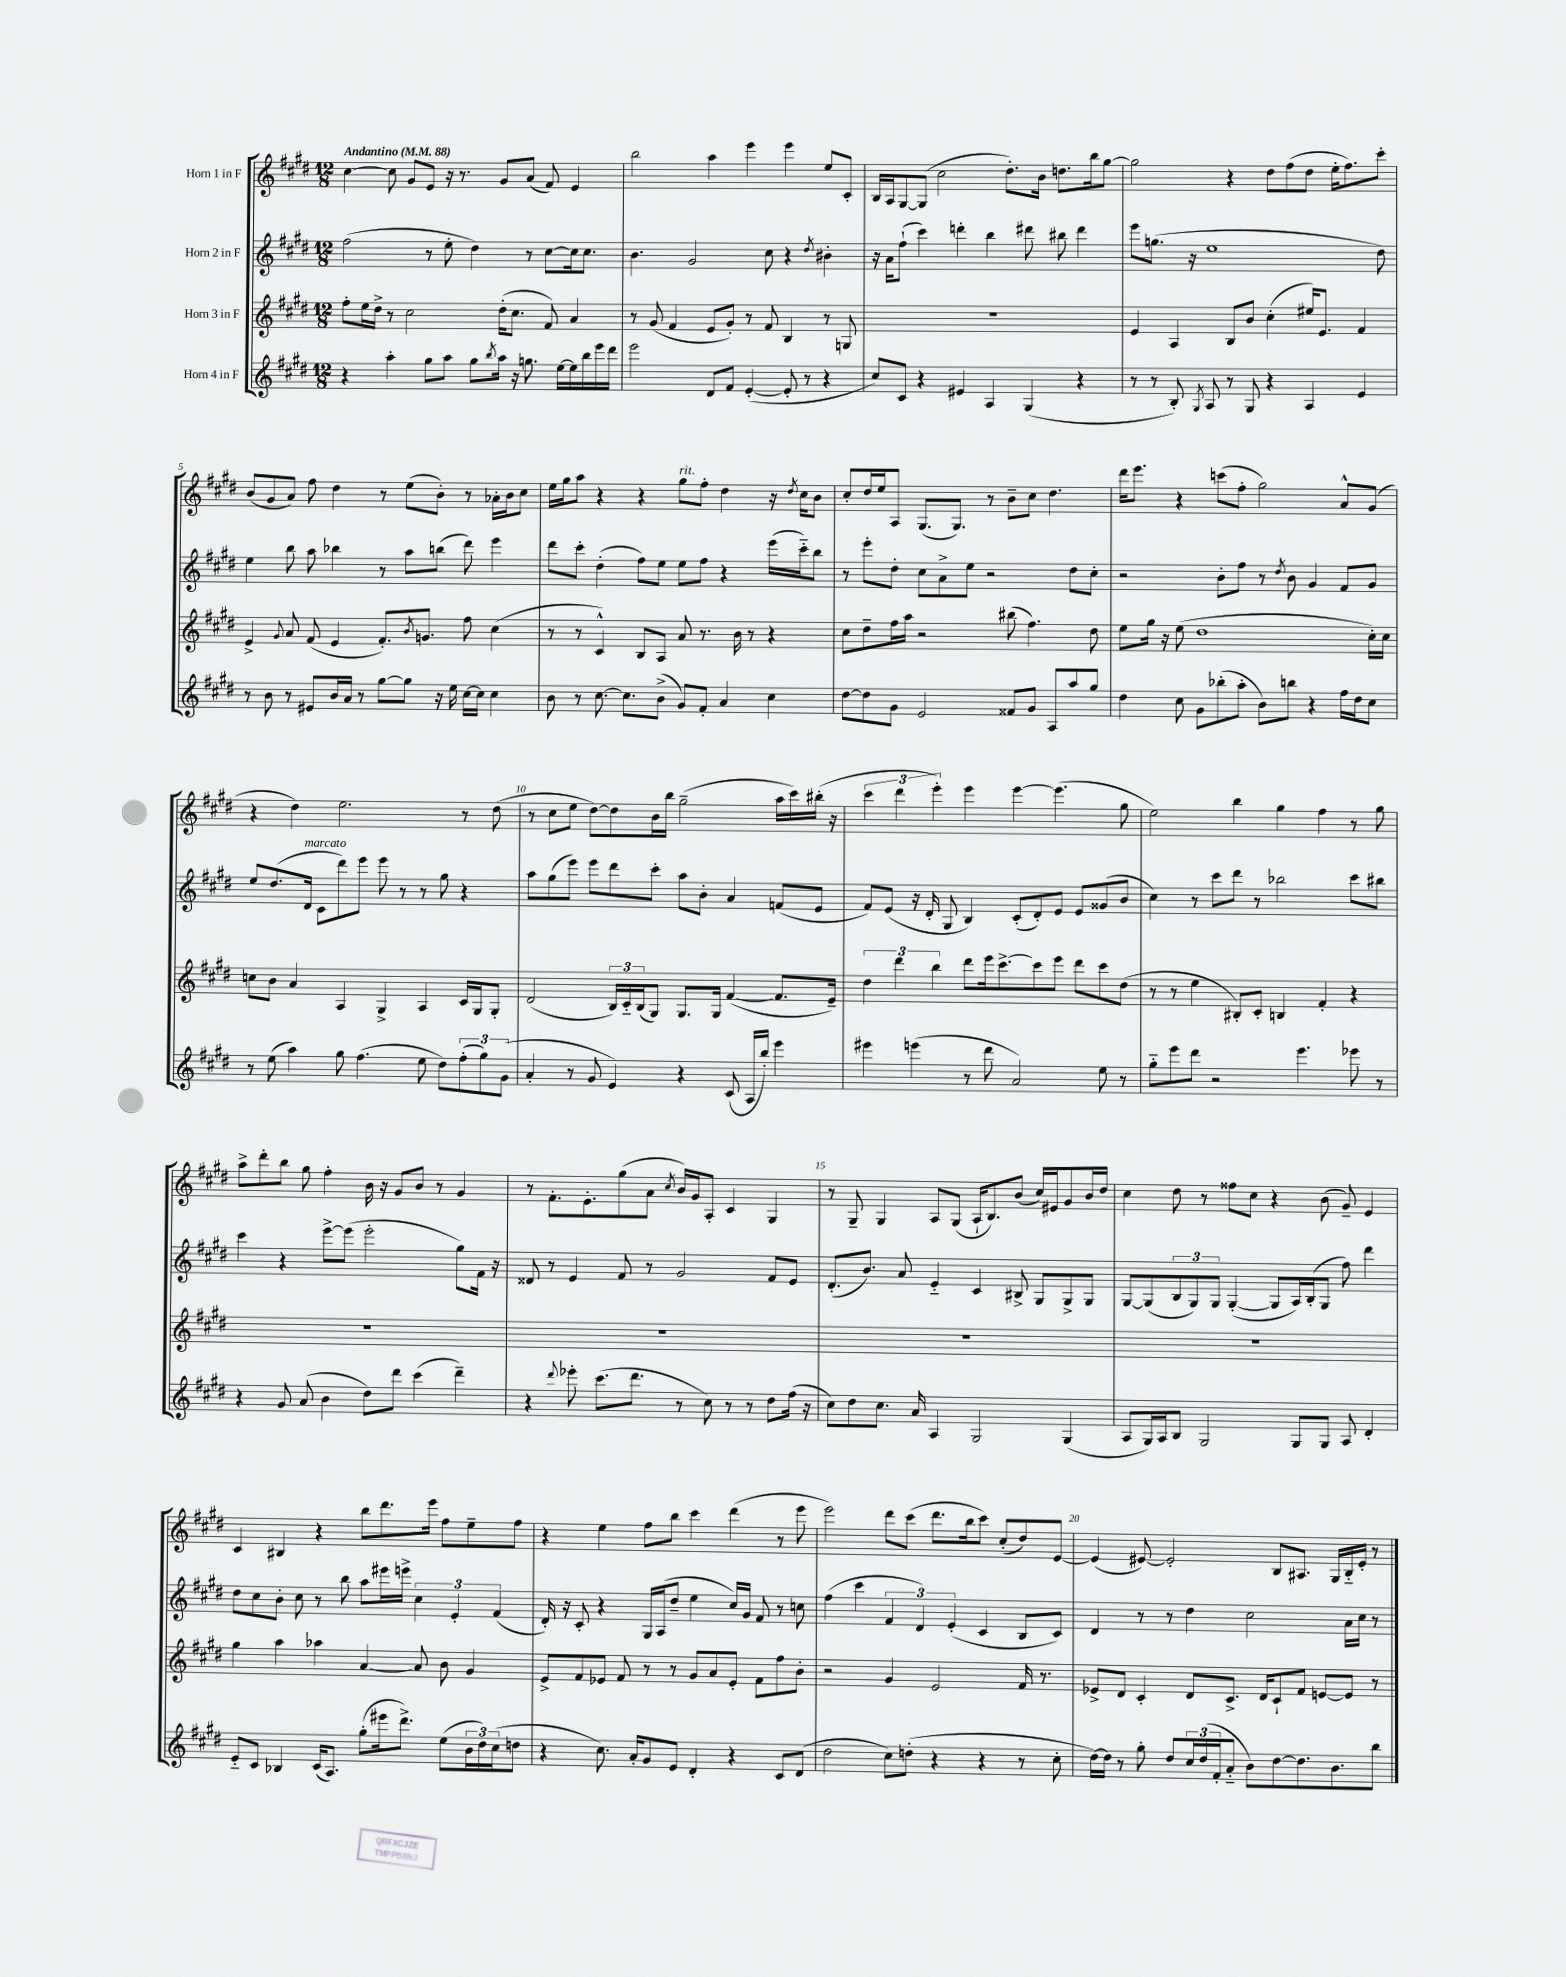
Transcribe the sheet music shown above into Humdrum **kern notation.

**kern	**kern	**kern	**kern
*staff4	*staff3	*staff2	*staff1
*clefG2	*clefG2	*clefG2	*clefG2
*k[f#c#g#d#]	*k[f#c#g#d#]	*k[f#c#g#d#]	*k[f#c#g#d#]
*M12/8	*M12/8	*M12/8	*M12/8
*MM88	*MM88	*MM88	*MM88
4r	8ff#'	(2ff#	[4cc#
.	16ee	.	.
.	16dd#^	.	.
4aa'	8r	.	8cc#]
.	2cc#	.	8g#
8gg#	.	8r	8e
8aa	.	8ee'	16r
.	.	.	8.r
8gg#	.	4dd#)	.
8qbb	.	.	.
16aa	(16dd#'	.	8g#
16r	8.cc#	.	.
8.gg	.	8r	(8a
.	8f#)	[8cc#	8f#)
[16ee	.	.	.
16ee]	4a	16cc#]	4e
16bb	.	8.cc#	.
16eee	.	.	.
16ddd#	.	.	.
=	=	=	=
2eee	8r	4.b	2bb
.	(8g#	.	.
.	4f#	.	.
.	.	2g#	.
8d#	8e	.	4aa
8f#	8g#')	.	.
([4e'	8r	.	4eee
.	8f#	8cc#	.
8e']	4B	4r	4eee
8r	.	.	.
.	.	8qdd#	.
4r	8r	4b#'	8ee
.	8G	.	8c#'
=	=	=	=
8cc#)	1.r	16r	16B
.	.	16a	16A
8c#	.	(8ff#`	[8G#
4r	.	4ccc#)	(8G#]
.	.	.	2cc#
4e#	.	4ddd'	.
4A	.	4bb	.
.	.	.	8.dd#')
(4G#	.	8ddd#	.
.	.	.	16b
.	.	8bb#	8.dd
4r	.	4ddd#	.
.	.	.	16bb
.	.	.	[8gg#
=	=	=	=
8r	4e	8eee	2gg#]
8r	.	(8.gg	.
8B')	4A	.	.
.	.	16r	.
8qG#	.	.	.
8A	.	1ee	.
8r	8B	.	4r
8G#	8b	.	.
4r	(4cc#'	.	8dd#
.	.	.	(8ff#
4A	16ee#)	.	8dd#
.	8.e	.	.
.	.	.	16ee'
.	.	.	8.ff#)
4e	4f#	.	.
.	.	8dd#)	8ccc#'
=	=	=	=
8r	4e^	4ee	(8b
8b	.	.	8g#
.	8qqg#	.	.
8r	8a	8bb	8a)
8e#	(8f#	8aa	8ff#
16b	4e	4bb-	4dd#
16a	.	.	.
8r	.	.	.
[8gg#	8.f#')	8r	8r
8gg#]	.	8aa	(8ee
.	8qb	.	.
.	8.g	.	.
16r	.	(8bb	8b')
16ee	.	.	.
[16cc#	8ff#	8ddd#)	8r
16cc#]	.	.	.
4cc#	(4cc#	4eee	16a-'
.	.	.	16b
.	.	.	8cc#
=	=	=	=
8b	8r	8ddd#	16ee
.	.	.	16gg#
8r	8r	8ccc#'	8aa
[8.cc#	4c#^^)	(4dd#'	4r
8.cc#]	.	.	.
.	8B	8ff#)	4r
(8b^	8A	8ee	.
8g#)	8a	8ee	8gg#
8f#'	8.r	8ff#	8ff#'
4a	.	4r	4dd#
.	16b	.	.
.	8r	.	.
4cc#	4r	(16eee	16r
.	.	.	8qdd#
.	.	16ccc#'~)	16cc#
.	.	8bb	8b
=	=	=	=
[8dd#	8cc#	8r	8cc#'
8dd#]	8dd#~	8eee'	16dd#
.	.	.	16ee
8g#	16ff#	8dd#'	8A
.	16aa	.	.
2e	2r	8cc#	(8.G#
.	.	8a^	.
.	.	.	8.G#)
.	.	8ee	.
.	.	2r	8r
8f##	(8bb#	.	8b~
8g#	4.ff#)	.	8cc#
8A	.	.	4.dd#
8aa	.	8dd#	.
8gg#	8dd#	8cc#'	.
=	=	=	=
4dd#	8ee	2r	16ddd#
.	.	.	8.eee
.	16gg#	.	.
.	16r	.	.
8cc#	(8ee	.	4r
8g#	1dd#	.	.
(8bb-'	.	8b'	(8ccc
8aa'	.	8ff#	8ff#'
8b)	.	8r	2gg#)
.	.	8qdd#	.
8bb	.	8b	.
4r	.	4g#	.
16ff#	.	8f#	8a^^
16dd#	.	.	.
8cc#	16cc#')	8g#	(8g#
.	16cc#	.	.
=	=	=	=
8r	8cc	8ee	4r
(8ee	8b	(8.dd#	.
4aa)	4a	.	4dd#)
.	.	16d#	.
.	.	8c#	.
8gg#	4A	8ddd#)	2.ee
(4.ff#	.	8eee	.
.	4G#^	8eee	.
.	.	8r	.
8ee	4A	8r	.
8dd#)	.	8gg#	.
(12ff#'	16c#	4r	8r
.	16G#	.	.
12gg#)	.	.	.
.	8G#'	.	(8dd#
(12g#	.	.	.
=	=	=	=
4a'	(2d#	8aa	8r
.	.	(8gg#	8cc#
8r	.	8eee)	8ee
8g#	.	8eee	[8dd#)
4e)	24B)	8ddd#	8dd#]
.	24c#'~	.	.
.	(24B	.	.
.	8G#)	8ccc#'	16b
.	.	.	16bb
4r	8.G#	8aa	(2gg#~
.	.	8b'	.
.	16G#	.	.
(8c#	([4f#	4a	.
16A	.	.	.
16bb')	.	.	.
4eee	8.f#]	(8f	16aa
.	.	.	16ccc#)
.	.	8e	(16bb#'
.	16e~)	.	16r
=	=	=	=
4eee#	6dd#	8f#)	6ccc#
.	.	(8e	.
.	6ddd#	.	6ddd#
(4eee	.	16r	.
.	.	16d#'	.
.	6bb	.	6eee')
.	.	8G#	.
8r	8ddd#	4B)	4eee
8ddd#	16eee	.	.
.	[8.ccc#^	.	.
2a)	.	(8c#'	[4eee
.	8ccc#]	8d#')	.
.	8eee	8e	(4.eee]
.	8ddd#	8e	.
8ee	8ccc#	(8g##	.
8r	(8dd#	8b	8gg#
=	=	=	=
8gg#'~	8r	4cc#)	2ee)
8eee	8r	.	.
8ddd#	4ee	8r	.
2r	.	8ccc#	.
.	8B#')	8ddd#	4bb
.	8c#'	8r	.
.	4B	2bb-	4gg#
4.eee	.	.	.
.	4f#'	.	4ff#
8eee-	4r	8ccc#	8r
8r	.	8bb#	8gg#
=	=	=	=
4r	1.r	4ccc#	8aa^
.	.	.	8ddd#'
8g#	.	4r	8bb
(8a	.	.	8gg#
4b	.	[8eee^	4ff#'
.	.	(8eee]	.
8dd#)	.	2eee'	16b
.	.	.	16r
8ddd#	.	.	8g#
(4ccc#	.	.	8b
.	.	.	8r
4ddd#~)	.	8gg#)	4g#
.	.	16f#	.
.	.	16r	.
=	=	=	=
4r	1.r	8d##	8r
.	.	8r	8.f#'
8qqddd#	.	.	.
8eee-'	.	4e	.
.	.	.	8.e'
(8.ccc#	.	.	.
.	.	8f#	(8gg#
8.ddd#	.	.	.
.	.	8r	8a
.	.	.	8qcc#
8r	.	2g#	16b)
.	.	.	16g#
8cc#)	.	.	8A'
8r	.	.	4c#
8r	.	.	.
8dd#	.	8f#	4G#
(16ff#	.	8e	.
16r	.	.	.
=	=	=	=
8cc#)	1.r	(8.d#'	8r
8dd#	.	.	8G#~
.	.	8.b)	.
8.cc#	.	.	4G#
.	.	8a	.
16a	.	.	.
4A	.	4e'~	8A
.	.	.	(8G#
2G#	.	4c#	16A`
.	.	.	8.B)
.	.	8B#^	(8b
.	.	8G#	16cc#)
.	.	.	16e#
(4G#	.	8G#^	8g#
.	.	8G#	16b
.	.	.	16dd#
=	=	=	=
8A	1.r	[8G#	4cc#
16G#)	.	(8G#]	.
16A	.	.	.
8B	.	12B	8dd#
.	.	12G#)	.
2G#	.	.	8r
.	.	12G#	.
.	.	([4G#'	8ff##
.	.	.	8cc#
.	.	8G#]	4r
8G#	.	16A)	.
.	.	(16B'	.
8G#	.	8G#	(8b
8A	.	8ff#)	8g#~)
4d#'	.	4ddd#	4e
=	=	=	=
8e'~	4gg#	8dd#	4c#
8c#	.	8cc#	.
4B-	4aa	8b'	4B#
.	.	8cc#	.
(16c#	4aa-	8r	4r
8.A)	.	.	.
.	.	8bb	.
(8gg#'	[4a	8aa	8bb
16eee#	.	16eee#	8.ddd#
8.ddd#^)	.	16eee^	.
.	8a]	6cc#	.
.	.	.	16eee
(8ee	8b	.	8ff#
.	.	6e'	.
24b	4g#	.	8ee~
24dd#)	.	.	.
(24cc#	.	(6f#	.
8dd	.	.	8ff#
=	=	=	=
4r	8e^	16d#')	4r
.	.	16r	.
.	8f#	8c#'	.
8.cc#)	8e-	4r	4ee
.	8f#	.	.
16a'	.	.	.
8g#	8r	16G#	8ff#
.	.	(16A	.
8e	8r	8dd#~	8bb
4d#'	8g#	4ee	4ccc#
.	8a	.	.
4r	8e-'	16cc#)	(4ddd#
.	.	16g#	.
.	8f#	8f#	.
8c#	8ff#	8r	8r
(8d#	8b'	8cc	8eee
=	=	=	=
2dd#	2r	(4ff#	2eee)
.	.	4ccc#	.
8cc#)	4g#	6f#	8ddd#
(8dd'	.	.	(8ccc#
.	.	6d#)	.
4r	2e	.	8.ddd#
.	.	(6e'	.
.	.	.	16bb
4r	.	4c#	8ccc#)
.	.	.	(8cc#'
8r	16f#	8B	8dd#)
.	8.r	.	.
8cc#'	.	8c#)	[8e
=	=	=	=
[16dd#)	8e-^	4d#	(4e]
16dd#]	.	.	.
8r	8d#	.	.
8gg#'	4c#'	8r	[8e#)
8dd#	.	8r	2e#']
24cc#	8d#	4dd#	.
(24dd#	.	.	.
24f#'	.	.	.
8a'~	8.c#^	.	.
8b)	.	2cc#	.
.	16d#	.	.
[8dd#	8c#`	.	8B
8.dd#]	8f#	.	8.A#
.	[8e	.	.
8.b	.	.	16G#
.	8e]	16a	16B'~
.	.	16cc#	16e#'
8bb	8r	8r	8r
==	==	==	==
*-	*-	*-	*-
